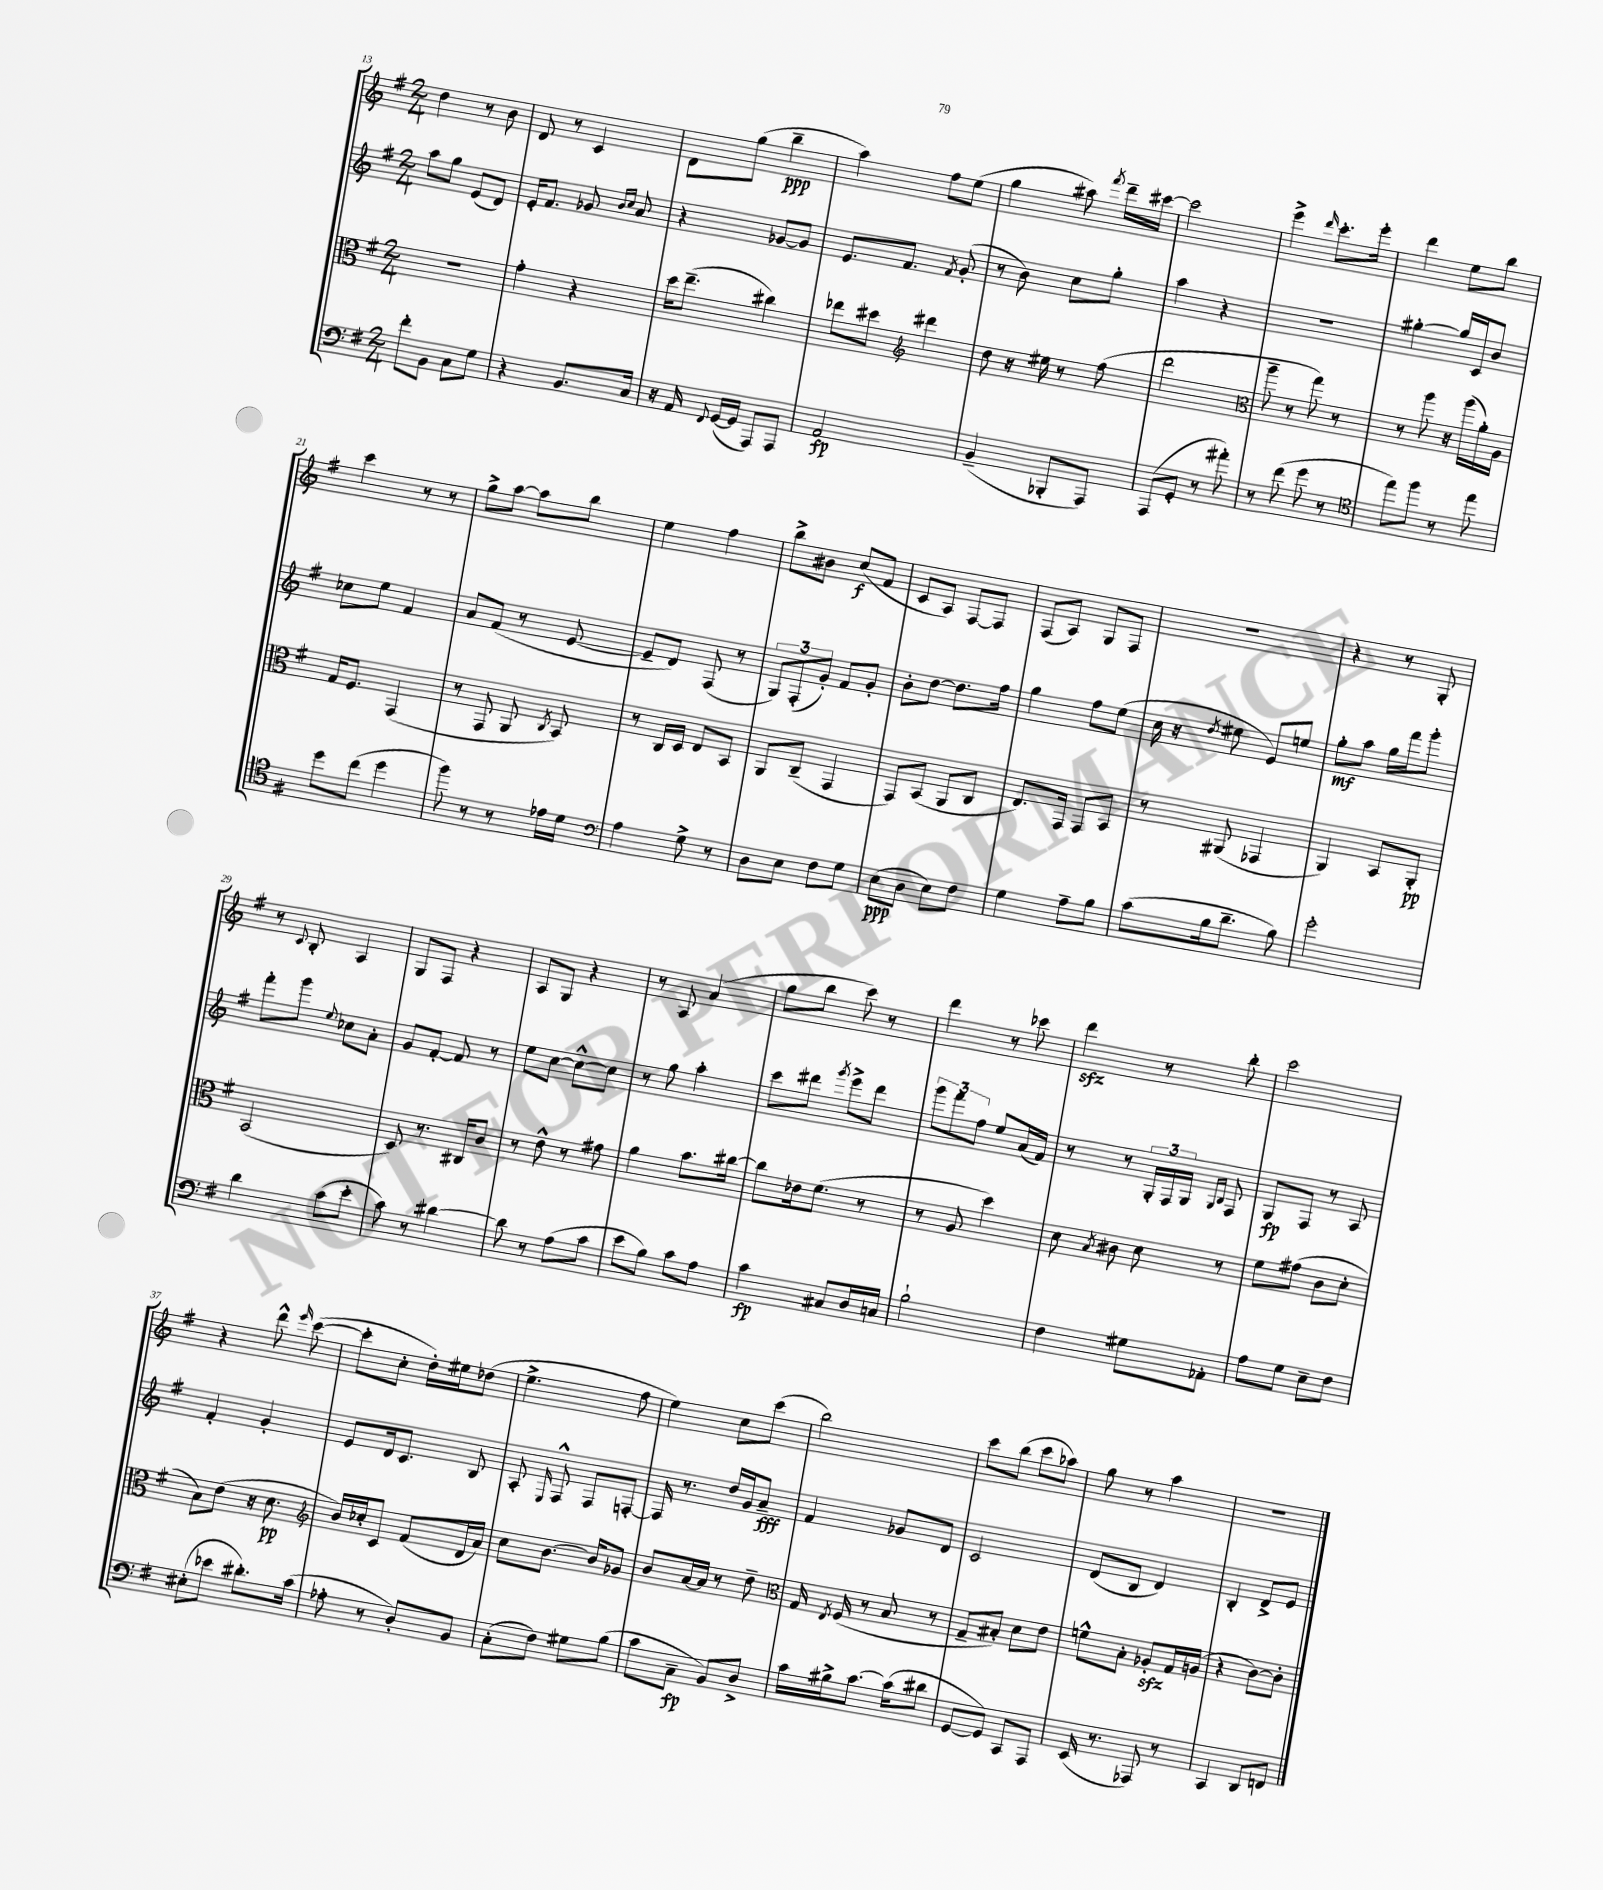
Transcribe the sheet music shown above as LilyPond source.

<<
\new StaffGroup <<
\new Staff = "s0" {
    \clef treble \key g \major \numericTimeSignature \time 2/4
    \autoBeamOff d''4 r8 b'8 |
    d'8 r8 c'4 |
    d'8[ g''8]( b''4--\ppp |
    a''4) fis''8[ e''8]( |
    g''4 ais''8) \acciaccatura { fis'''8 } d'''16[-- cis'''16]~ |
    cis'''2 |
    e'''4-> \grace { d'''16 } c'''8.[-. e'''16]-. |
    d'''4 e''8[ b''8] |
    c'''4 r8 r8 |
    g''8[-> a''8]~ a''8[ b''8] |
    e''4 fis''4 |
    b''8[-> bis'8] c''8[\f( fis'8] |
    c'8[ a8]) fis8[~ fis8] |
    fis8[( a8]) g8[ fis8] |
    R2 |
    r4 r8 g8-. |
    r8 \appoggiatura { c'8 } b8-. a4 |
    g8[ fis8] r4 |
    a8[ g8] r4 |
    r8 a8 a'4( |
    g''8[ b''8] c'''8) r8 |
    d'''4 r8 ces'''8 |
    d'''4\sfz r8 b''8-. |
    c'''2 |
    r4 d'''8-^ \grace { e'''16 } c'''8~( |
    c'''8[-. c''8]-. d''16[-.) eis''16 des''8]( |
    e''4.-> fis''8 |
    e''4) c''8[ c'''8]( |
    b''2) |
    c'''8[ b''8]( c'''8[ aes''8]) |
    g''8 r8 a''4 |
    R2 \bar "|." |
}
\new Staff = "s1" {
    \clef treble \key g \major \numericTimeSignature \time 2/4
    \autoBeamOff a''8[ g''8] e'8[( d'8]) |
    e'16[-. fis'8.] ges'8 \grace { b'16[ c''16] } a'8 |
    r4 ges'8[~ ges'8] |
    e'8.[ fis'8.] \acciaccatura { fis'8 } g'8-.( |
    r8 b'8) c''8[ g''8]-. |
    a''4 r4 |
    R2 |
    gis''4~-. gis''16[ c'16 b'8] |
    ces''8[ e''8] fis'4 |
    a'8[ fis'8]( r8 e'8~ |
    e'8[-- d'8]) fis8( r8 |
    \tuplet 3/2 { g8[) fis8-.( g'8]-.) } fis'8[ g'8]-. |
    b'8[-. d''8]~ d''8.[ fis''16] |
    g''4 fis''8[ e''8]( |
    c''16 r16 \acciaccatura { d''8 } eis''8 e'8[) e''8] |
    g''8[-.\mf a''8] g''16[ fis'''16 g'''8]-. |
    fis'''8[-. g'''8] \appoggiatura { e''8 } ces''8[ a'8]-. |
    g'8[ fis'8]~-. fis'8 r8 |
    e''8[ c''8]~ c''8[~-^ c''8] |
    r8 g''8 a''4-. |
    c'''8[ dis'''8] \acciaccatura { g'''8 } e'''8[-> dis'''8] |
    \tuplet 3/2 { g'''8[ fis'''8 fis''8] } e''8[ a'16( fis'16]) |
    r8 r8 \tuplet 3/2 { g16[-. fis16 g16] } \grace { g16[ b16] } fis8 |
    g8[\fp fis8] r8 a8 |
    fis'4-. g'4-. |
    e'8[ d'16 c'8.] b8 |
    a8-. \grace { e16 } fis8-^ fis8[ f8]~-. |
    f16 r8. d''16[ g'16 a'8]--\fff |
    fis'4 ges'8[ d'8] |
    c'2 |
    d'8[( b8] d'4) |
    b4-. d'8[-> e'8] \bar "|." |
}
\new Staff = "s2" {
    \clef alto \key g \major \numericTimeSignature \time 2/4
    \autoBeamOff R2 |
    g'4-. r4 |
    d''16[ e''8.]--( cis''4) |
    ees''8[ dis''8] \clef treble dis'''4 |
    d''8 r16 eis''16 r8 fis''8( |
    d'''2 |
    \clef alto a''8-- r8 g''8) r8 |
    r8 a''8 r16 a''16[( a'16-.) a16] |
    g16[ fis8.] g,4( |
    r8 g,8 a,8 \acciaccatura { c8 } b,8) |
    r8 c16[ d16] e8[ b,8] |
    a,8[ c8]--( g,4 |
    g,8[) b,8]( a,8[ c8] |
    e8.[) g,16] g,8[ b,8] |
    r8 ais,8( ges,4 |
    a,4) b,8[ a,8]-.\pp |
    b,2( |
    d8) r8. cis16[ c'8] |
    r8 e'8-^ r8 gis'8 |
    a'4 b'8.[ cis''16]~ |
    cis''8[ ees'16 fis'8.]( r8 |
    r8 a8 d''4) |
    d'8 \acciaccatura { b8 } cis'8 d'8 r8 |
    fis'8[ gis'8]( c'8[ d'8]-. |
    b8[) e'8]( r16 d'8.\pp |
    \clef treble b'16[) ces''16-. c'8] fis'8[( d'16 a'16]) |
    c''8[ b'8.]~ b'16[ ges'8] |
    b'8[ a'16~ a'16] r8 d''8-- |
    \clef alto g16 \acciaccatura { e8 } fis16( r8 b8 r8 |
    g8[-- bis8]-.) d'8[ e'8] |
    f'8[-^ b8]-. aes8[-.\sfz g16 a16]( |
    r4 c'8[~) c'8]-. \bar "|." |
}
\new Staff = "s3" {
    \clef bass \key g \major \numericTimeSignature \time 2/4
    \autoBeamOff fis'8[-. b,8] c8[ g8] |
    r4 b,8.[ c16] |
    r16 a,16 \appoggiatura { fis,8 } g,16[~( g,16] a,,8[) a,,8] |
    a,2\fp |
    b,4--( bes,,8[-. a,,8]) |
    a,,8[( g,8]-. r8 ais'8-.) |
    r8 fis'8( g'8 r8 |
    \clef tenor e''8[) fis''8] r8 e''8 |
    d''8[ c''8]( d''4 |
    fis''8) r8 r8 ees'16[ d'16] |
    \clef bass a4 g8-> r8 |
    d8[ e8] fis8[ g8] |
    e8[\ppp( d8] e8[) fis8] |
    g4 a8[-- b8] |
    c'8[( b16 d'8.]-- b8) |
    g'2-. |
    d'4 c'8[( e'8]-. |
    c'8) r8 dis'4~ |
    dis'8 r8 a8[( c'8] |
    e'8[ b8]) c'8[ a8] |
    c'4\fp cis8[ d16 c16] |
    b2-! |
    fis4 gis8[ aes,8]-. |
    a8[ g8] e8[-- fis8] |
    eis8[-.( ees'8] dis'8.[-.) c'16]( |
    aes8-. r8 d8[-.) b,8] |
    c8[-.( fis8]) gis8[ b8]( |
    c'8[ c8]--\fp b,8[) d8]-> |
    c'16[ bis16-> c'8.]~ c'16[( dis'8] |
    g,8[~ g,8]) c,8[ a,,8] |
    e,16( r8. aes,,8) r8 |
    c,4 d,8[ f,8] \bar "|." |
}
>>
>>
\layout { \context { \Score currentBarNumber = #13 } }
